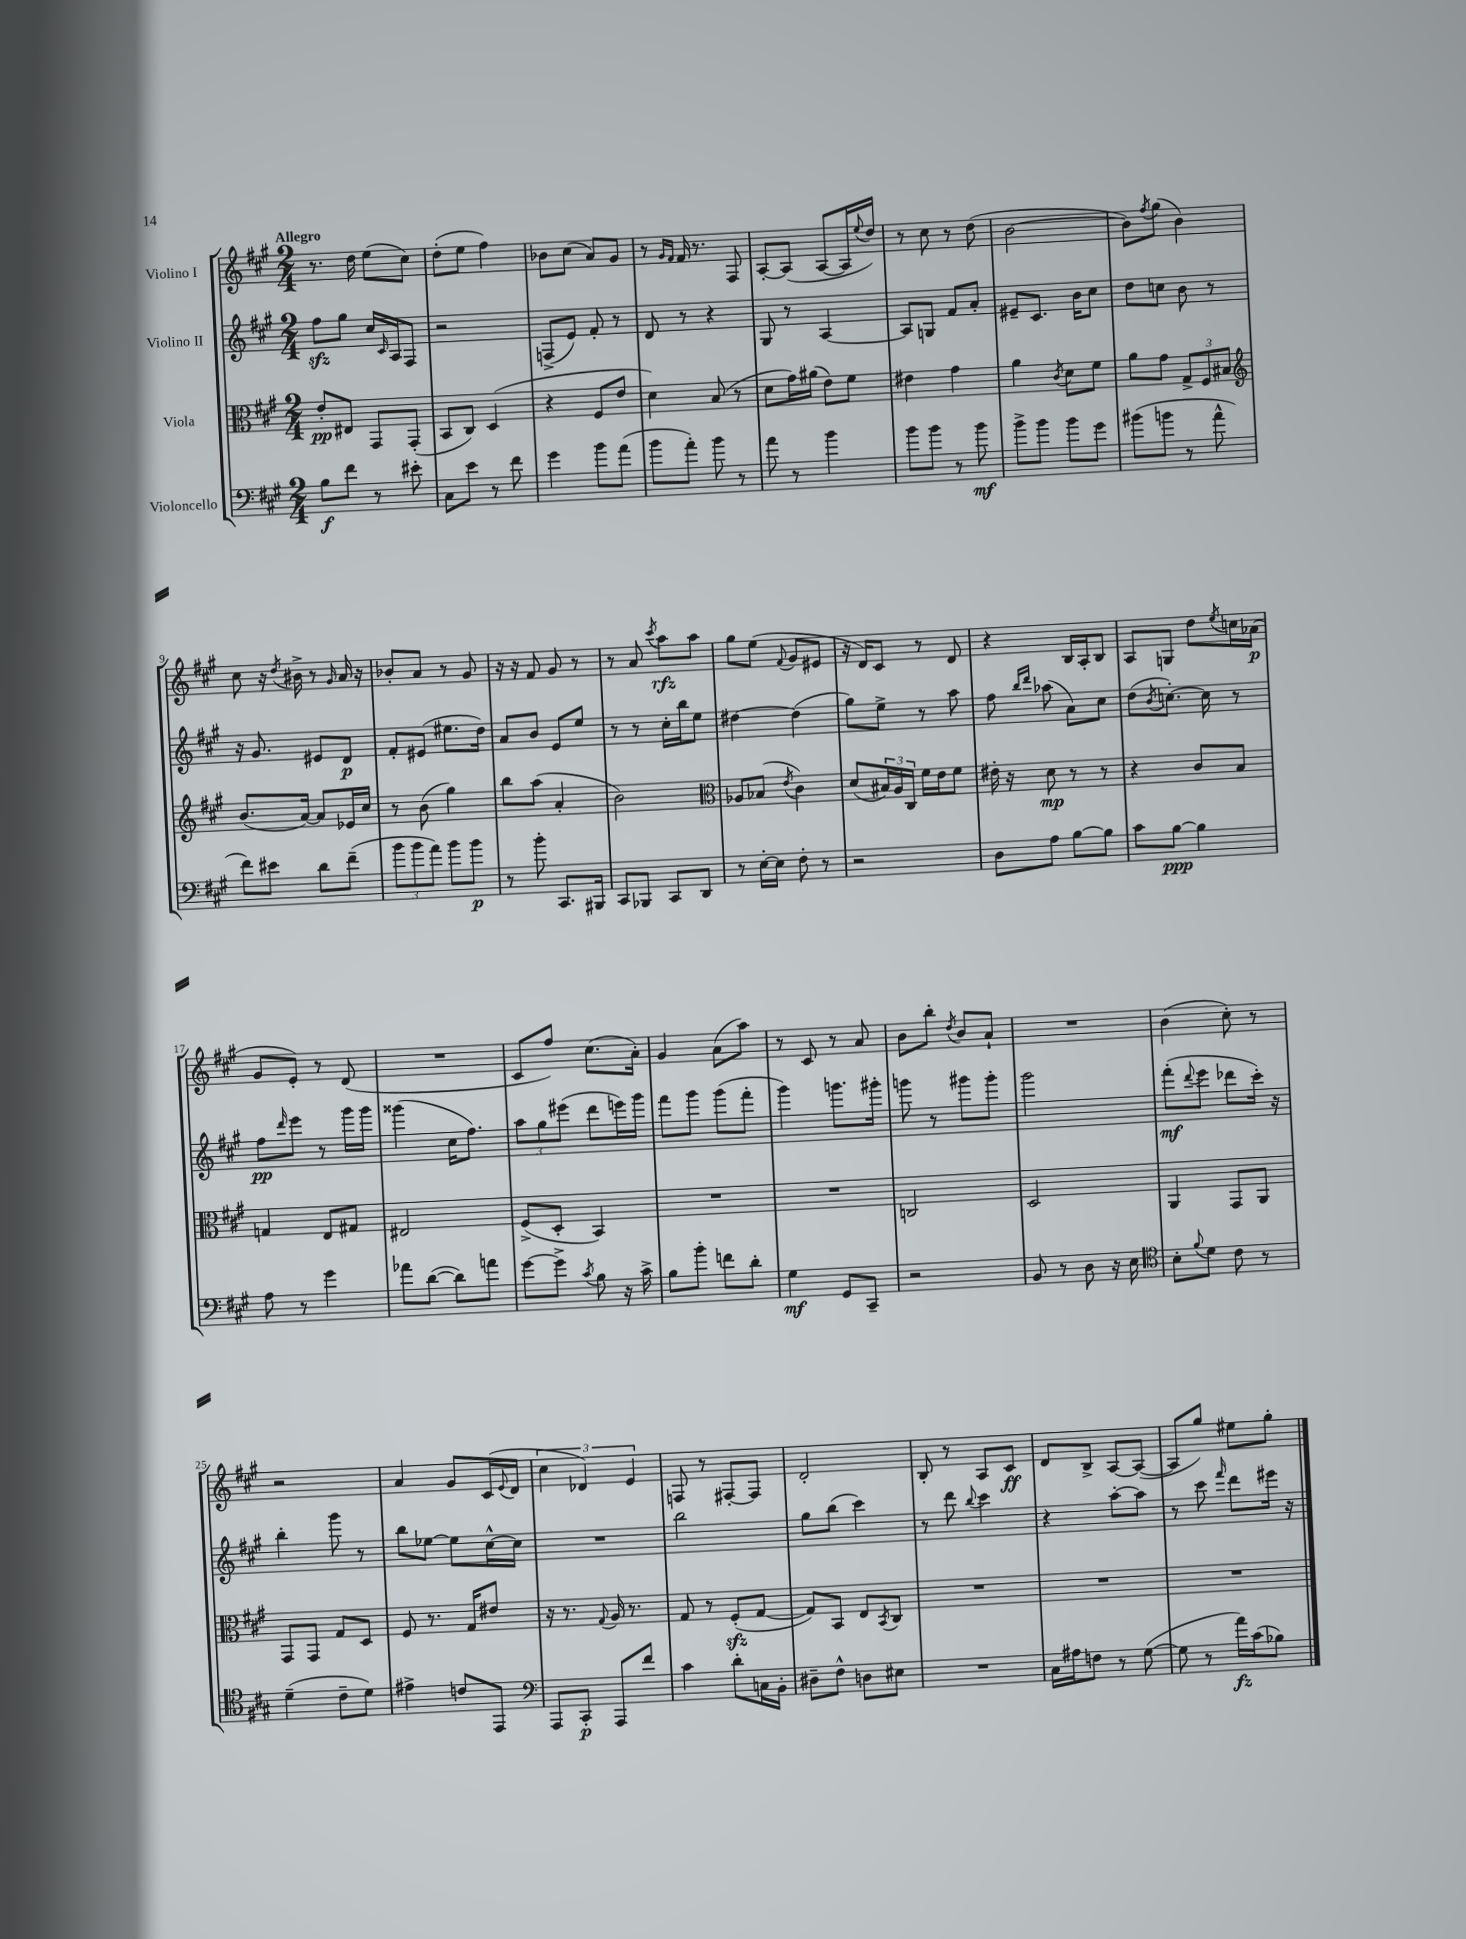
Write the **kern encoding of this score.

**kern	**dynam	**kern	**dynam	**kern	**dynam	**kern	**dynam
*part4	*part4	*part3	*part3	*part2	*part2	*part1	*part1
*staff4	*staff4	*staff3	*staff3	*staff2	*staff2	*staff1	*staff1
*I"Violoncello	*	*I"Viola	*	*I"Violino II	*	*I"Violino I	*
*clefF4	*	*clefC3	*	*clefG2	*	*clefG2	*
*k[f#c#g#]	*	*k[f#c#g#]	*	*k[f#c#g#]	*	*k[f#c#g#]	*
*M2/4	*	*M2/4	*	*M2/4	*	*M2/4	*
=1	=1	=1	=1	=1	=1	=1	=1
!	!	!	!	!	!	!LO:TX:a:B:t=Allegro	!
8B\L	f	8e'/L	pp	8ff#zz\L	.	8.r	.
8f#\J	.	8E#X/J	.	8gg#\J	.	.	.
.	.	.	.	.	.	16dd\	.
8r	.	8GG#/L	.	16cc#/LL	.	(8ee\L	.
.	.	.	.	16qqc#/	.	.	.
.	.	.	.	16A/J	.	.	.
8e#X'\	.	(8GG#'/J	.	8F#/J	.	8cc#\J)	.
=2	=2	=2	=2	=2	=2	=2	=2
8C#\L	.	8BB/L	.	2r	.	(8dd'\L	.
8e\J	.	8C#/J)	.	.	.	8ee\J	.
8r	.	(4D/	.	.	.	4ff#\)	.
8f#\	.	.	.	.	.	.	.
=3	=3	=3	=3	=3	=3	=3	=3
4g#\	.	4r	.	(8Fn^/L	.	8b-X\L	.
.	.	.	.	8e/J)	.	(8cc#\J	.
8b\L	.	8F#/L	.	8f#'/	.	8a/L)	.
(8a\J	.	8e/J	.	8r	.	8g#/J	.
=4	=4	=4	=4	=4	=4	=4	=4
8b\L	.	4d\)	.	8d/	.	8r	.
.	.	.	.	.	.	16qqg#/LL	.
.	.	.	.	.	.	16qqf#/JJ	.
8a'\J)	.	.	.	8r	.	16f#/	.
.	.	.	.	.	.	8.r	.
8b\	.	(8B/	.	4r	.	.	.
8r	.	8r	.	.	.	8F#/	.
=5	=5	=5	=5	=5	=5	=5	=5
8a\	.	8d\L	.	8G#/	.	[8A'/L	.
8r	.	16g#\L)	.	8r	.	(8A/J]	.
.	.	(16a#X\JJ	.	.	.	.	.
4b\	.	8e\L)	.	[4A/	.	[8A/L	.
.	.	8f#\J	.	.	.	16A/L]	.
.	.	.	.	.	.	8qqee/	.
.	.	.	.	.	.	16dd/JJ)	.
=6	=6	=6	=6	=6	=6	=6	=6
8b\L	.	4e#X\	.	8A/L]	.	8r	.
8b\J	.	.	.	8Gn/J	.	8cc#\	.
8r	.	4g#\	.	8f#/L	.	8r	.
8b\	mf	.	.	8a'/J	.	(8dd\	.
=7	=7	=7	=7	=7	=7	=7	=7
8b^\L	.	4a\	.	8e#X~/L	.	[2b\	.
8b\J	.	.	.	8.c#/J	.	.	.
.	.	8qc#/	.	.	.	.	.
8b\L	.	8d\L	.	.	.	.	.
.	.	.	.	16b\KL	.	.	.
8g#\J	.	8f#\J	.	8cc#\J	.	.	.
=8	=8	=8	=8	=8	=8	=8	=8
(8b#X\L	.	8a\L	.	8dd\L	.	8b\L])	.
.	.	.	.	.	.	8qff#/	.
8bn\J	.	8g#\J	.	8ccn\J	.	(8gg#\J	.
8r	.	12G#^/L	.	8b\	.	4b\)	.
.	.	12F#/	.	.	.	.	.
8a^^\	.	.	.	8r	.	.	.
.	.	12B#X/J	.	.	.	.	.
!!LO:LB:g=z
=9	=9	=9	=9	=9	=9	=9	=9
*	*	*clefG2	*	*	*	*	*
8f#\L)	.	(8.b/L	.	16r	.	8cc#\	.
.	.	.	.	8.g#/	.	.	.
8e#X\J	.	.	.	.	.	16r	.
.	.	.	.	.	.	8qdd/	.
.	.	[16a/Jk)	.	.	.	16b#X^\	.
8d\L	.	8a/L]	.	8e#X/L	.	8r	.
.	.	.	.	.	.	16qqg#/	.
(8f#~\J	.	16e-X/L	.	8d/J	p	16a/	.
.	.	16cc#/JJ	.	.	.	16r	.
=10	=10	=10	=10	=10	=10	=10	=10
12b\L	.	8r	.	8f#'/L	.	8b-X'/L	.
12b\	.	.	.	.	.	.	.
.	.	(8b\	.	(8e#X/J	.	8a/J	.
12a\J)	.	.	.	.	.	.	.
8b\L	.	4gg#\)	.	8.ee#X\L	.	8r	.
8b\J	p	.	.	.	.	8g#/	.
.	.	.	.	16dd\Jk)	.	.	.
=11	=11	=11	=11	=11	=11	=11	=11
8r	.	8bb\L	.	8a/L	.	16r	.
.	.	.	.	.	.	16r	.
8b'\	.	(8aa\J	.	8b/J	.	8f#/	.
8.CC#/L	.	4a'/	.	8e/L	.	8g#/	.
.	.	.	.	8ee/J	.	8r	.
16BBB#X/Jk	.	.	.	.	.	.	.
=12	=12	=12	=12	=12	=12	=12	=12
8CC#/L	.	2b\)	.	8r	.	8r	.
8BBB-X/J	.	.	.	8r	.	8a/	.
.	.	.	.	.	.	8qccc#/	.
8CC#/L	.	.	.	16cc#'\LL	.	8aa\L	rfz
.	.	.	.	16bb\J	.	.	.
8DD/J	.	.	.	8ee\J	.	8aa\J	.
=13	=13	=13	=13	=13	=13	=13	=13
*	*	*clefC3	*	*	*	*	*
8r	.	8A-X/L	.	[4dd#X\	.	8gg#\L	.
[16E'\LL	.	(8B-X/J	.	.	.	(8ee\J	.
16E\JJ]	.	.	.	.	.	.	.
.	.	8qe/	.	.	.	8qqf#/	.
8F#'\	.	4c#\)	.	(4dd#\]	.	8g#/L	.
8r	.	.	.	.	.	8e#X/J	.
=14	=14	=14	=14	=14	=14	=14	=14
2r	.	(8d/L	.	8gg#\L)	.	16r	.
.	.	.	.	.	.	16d/KL)	.
.	.	24B#X/L)	.	8ee^\J	.	8c#/J	.
.	.	24A/	.	.	.	.	.
.	.	24C#/JJ	.	.	.	.	.
.	.	16f#\LL	.	8r	.	8r	.
.	.	16e\J	.	.	.	.	.
.	.	8f#\J	.	8aa\	.	8d/	.
=15	=15	=15	=15	=15	=15	=15	=15
8D\L	.	16e#X'\	.	8ff#\	.	4r	.
.	.	16r	.	.	.	.	.
.	.	.	.	16qqbb/LL	.	.	.
.	.	.	.	16qqddd/JJ	.	.	.
8A\J	.	8d\	mp	(8aa-X\	.	.	.
[8B\L	.	8r	.	8a\L)	.	16B/LL	.
.	.	.	.	.	.	16A'/J	.
8B\J]	.	8r	.	8cc#\J	.	8B/J	.
=16	=16	=16	=16	=16	=16	=16	=16
8c#\L	.	4r	.	(8dd\L	.	8A/L	.
.	.	.	.	8qb/	.	.	.
[8B\J	ppp	.	.	[8.ccn'\J)	.	8Gn/J	.
4B\]	.	8c#/L	.	.	.	8dd\L	.
.	.	.	.	16cc\]	.	.	.
.	.	.	.	.	.	8qee/	.
.	.	8B/J	.	8r	.	16ccn\L	.
.	.	.	.	.	.	(16a-X\JJ	p
!!LO:LB:g=z
=17	=17	=17	=17	=17	=17	=17	=17
8A\	.	4Gn/	.	8ff#\L	pp	8g#/L	.
.	.	.	.	16qqddd/	.	.	.
8r	.	.	.	8eee\J	.	8e'/J)	.
4g#\	.	8E/L	.	8r	.	8r	.
.	.	8G#X/J	.	16ggg#\LL	.	(8d/	.
.	.	.	.	16ggg#\JJ	.	.	.
=18	=18	=18	=18	=18	=18	=18	=18
8a-X\L	.	2E#X/	.	(4ggg##X\	.	2r	.
([8d\J	.	.	.	.	.	.	.
8d\L])	.	.	.	16cc#\KL	.	.	.
.	.	.	.	8.ff#\J)	.	.	.
8an\J	.	.	.	.	.	.	.
=19	=19	=19	=19	=19	=19	=19	=19
[8g#\L	.	(8F#^/L	.	12aa\L	.	8c#/L	.
.	.	.	.	12gg#\	.	.	.
8g#^\J]	.	8D'/J	.	.	.	8ff#/J)	.
.	.	.	.	(12eee#X\J	.	.	.
8qc#/	.	.	.	.	.	.	.
8B\	.	4BB/)	.	8ddd\L	.	(8.cc#\L	.
16r	.	.	.	16eeen\L)	.	.	.
16c#^\	.	.	.	16ggg#\JJ	.	16a'\Jk)	.
=20	=20	=20	=20	=20	=20	=20	=20
8B\L	.	2r	.	8fff#\L	.	4g#/	.
8b'\J	.	.	.	8ggg#\J	.	.	.
8fn\L	.	.	.	(8ggg#\L	.	(8a\L	.
8d'\J	.	.	.	8fff#'\J	.	8aa\J)	.
=21	=21	=21	=21	=21	=21	=21	=21
4G#\	mf	2r	.	4ggg#\)	.	8r	.
.	.	.	.	.	.	8c#/	.
8GG#/L	.	.	.	8.gggn\L	.	8r	.
8CC#~/J	.	.	.	.	.	8a/	.
.	.	.	.	16ggg#X'\Jk	.	.	.
=22	=22	=22	=22	=22	=22	=22	=22
2r	.	2Cn/	.	8gggn\	.	8b\L	.
.	.	.	.	8r	.	8bb'\J	.
.	.	.	.	.	.	8qdd/	.
.	.	.	.	8ggg#X\L	.	8b/L	.
.	.	.	.	8ggg#'\J	.	8a`/J	.
=23	=23	=23	=23	=23	=23	=23	=23
8BB/	.	2D/	.	2ggg#\	.	2r	.
8r	.	.	.	.	.	.	.
8D\	.	.	.	.	.	.	.
16r	.	.	.	.	.	.	.
16E\	.	.	.	.	.	.	.
=24	=24	=24	=24	=24	=24	=24	=24
*clefC4	*	*	*	*	*	*	*
8B'\L	.	4AA/	.	(8fff#'\L	mf	(4b\	.
8qqf#/	.	.	.	8qqddd/	.	.	.
8d\J	.	.	.	8eee\J	.	.	.
8c#\	.	8GG#/L	.	8ddd-X\L	.	8cc#'\)	.
8r	.	8AA/J	.	16ccc#'\Jk)	.	8r	.
.	.	.	.	16r	.	.	.
!!LO:LB:g=z
=25	=25	=25	=25	=25	=25	=25	=25
(4d~\	.	8GG#/L	.	4bb'\	.	2r	.
.	.	8GG#/J	.	.	.	.	.
8c#~\L	.	8G#/L	.	8ggg#\	.	.	.
8d\J)	.	8D/J	.	8r	.	.	.
=26	=26	=26	=26	=26	=26	=26	=26
4e#X^\	.	8F#/	.	8bb\L	.	4a/	.
.	.	8.r	.	[8ee-X\J	.	.	.
8cn/L	.	.	.	8ee-\L]	.	8g#/L	.
.	.	16G#/KL	.	.	.	.	.
8EE/J	.	8e#X/J	.	[16cc#^^\L	.	(16c#/L	.
.	.	.	.	.	.	8qqe/	.
.	.	.	.	16cc#\JJ]	.	16d/JJ	.
=27	=27	=27	=27	=27	=27	=27	=27
*clefF4	*	*	*	*	*	*	*
8AAA/L	.	16r	.	2r	.	6cc#\	.
.	.	8.r	.	.	.	.	.
8CC#'/J	p	.	.	.	.	.	.
.	.	.	.	.	.	6d-X/)	.
.	.	8qqG#/	.	.	.	.	.
8AAA/L	.	16A/	.	.	.	.	.
.	.	8.r	.	.	.	.	.
.	.	.	.	.	.	6e/	.
8f#/J	.	.	.	.	.	.	.
=28	=28	=28	=28	=28	=28	=28	=28
4c#\	.	8G#/	.	2bb\	.	8Fn/	.
.	.	8r	.	.	.	8r	.
8d'\L	.	(8F#zz'/L	.	.	.	[8F#X'/L	.
16Cn\L	.	[8G#/J	.	.	.	8F#/J]	.
16BB'\JJ	.	.	.	.	.	.	.
=29	=29	=29	=29	=29	=29	=29	=29
8D#X~\L	.	8G#/L])	.	8gg#\L	.	2d'/	.
8F#^^\J	.	8BB/J	.	(8bb\J	.	.	.
8Dn\L	.	8E/L	.	4ccc#\)	.	.	.
.	.	8qBB/	.	.	.	.	.
8E#X\J	.	8C#/J	.	.	.	.	.
=30	=30	=30	=30	=30	=30	=30	=30
2r	.	2r	.	8r	.	8B'/	.
.	.	.	.	8ddd\	.	8r	.
.	.	.	.	8qqbb/	.	.	.
.	.	.	.	4ccc#\	.	8A/L	.
.	.	.	.	.	.	8c#/J	ff
=31	=31	=31	=31	=31	=31	=31	=31
16C#\LL	.	2r	.	4r	.	8d/L	.
16A#X\J	.	.	.	.	.	.	.
8Fn\J	.	.	.	.	.	8B^/J	.
8r	.	.	.	[8aa'\L	.	[8A/L	.
([8G#\	.	.	.	8aa\J]	.	(8A/J_	.
=32	=32	=32	=32	=32	=32	=32	=32
8G#\]	.	2r	.	8r	.	8A/L]	.
8r	.	.	.	8ccc#\	.	8gg#/J)	.
.	.	.	.	16qqfff#/	.	.	.
16a\LL)	fz	.	.	8ddd\L	.	8ee#X\L	.
(16c#\J	.	.	.	.	.	.	.
8B-X\J)	.	.	.	16eee#X\Jk	.	8gg#'\J	.
.	.	.	.	16r	.	.	.
==	==	==	==	==	==	==	==
*-	*-	*-	*-	*-	*-	*-	*-
